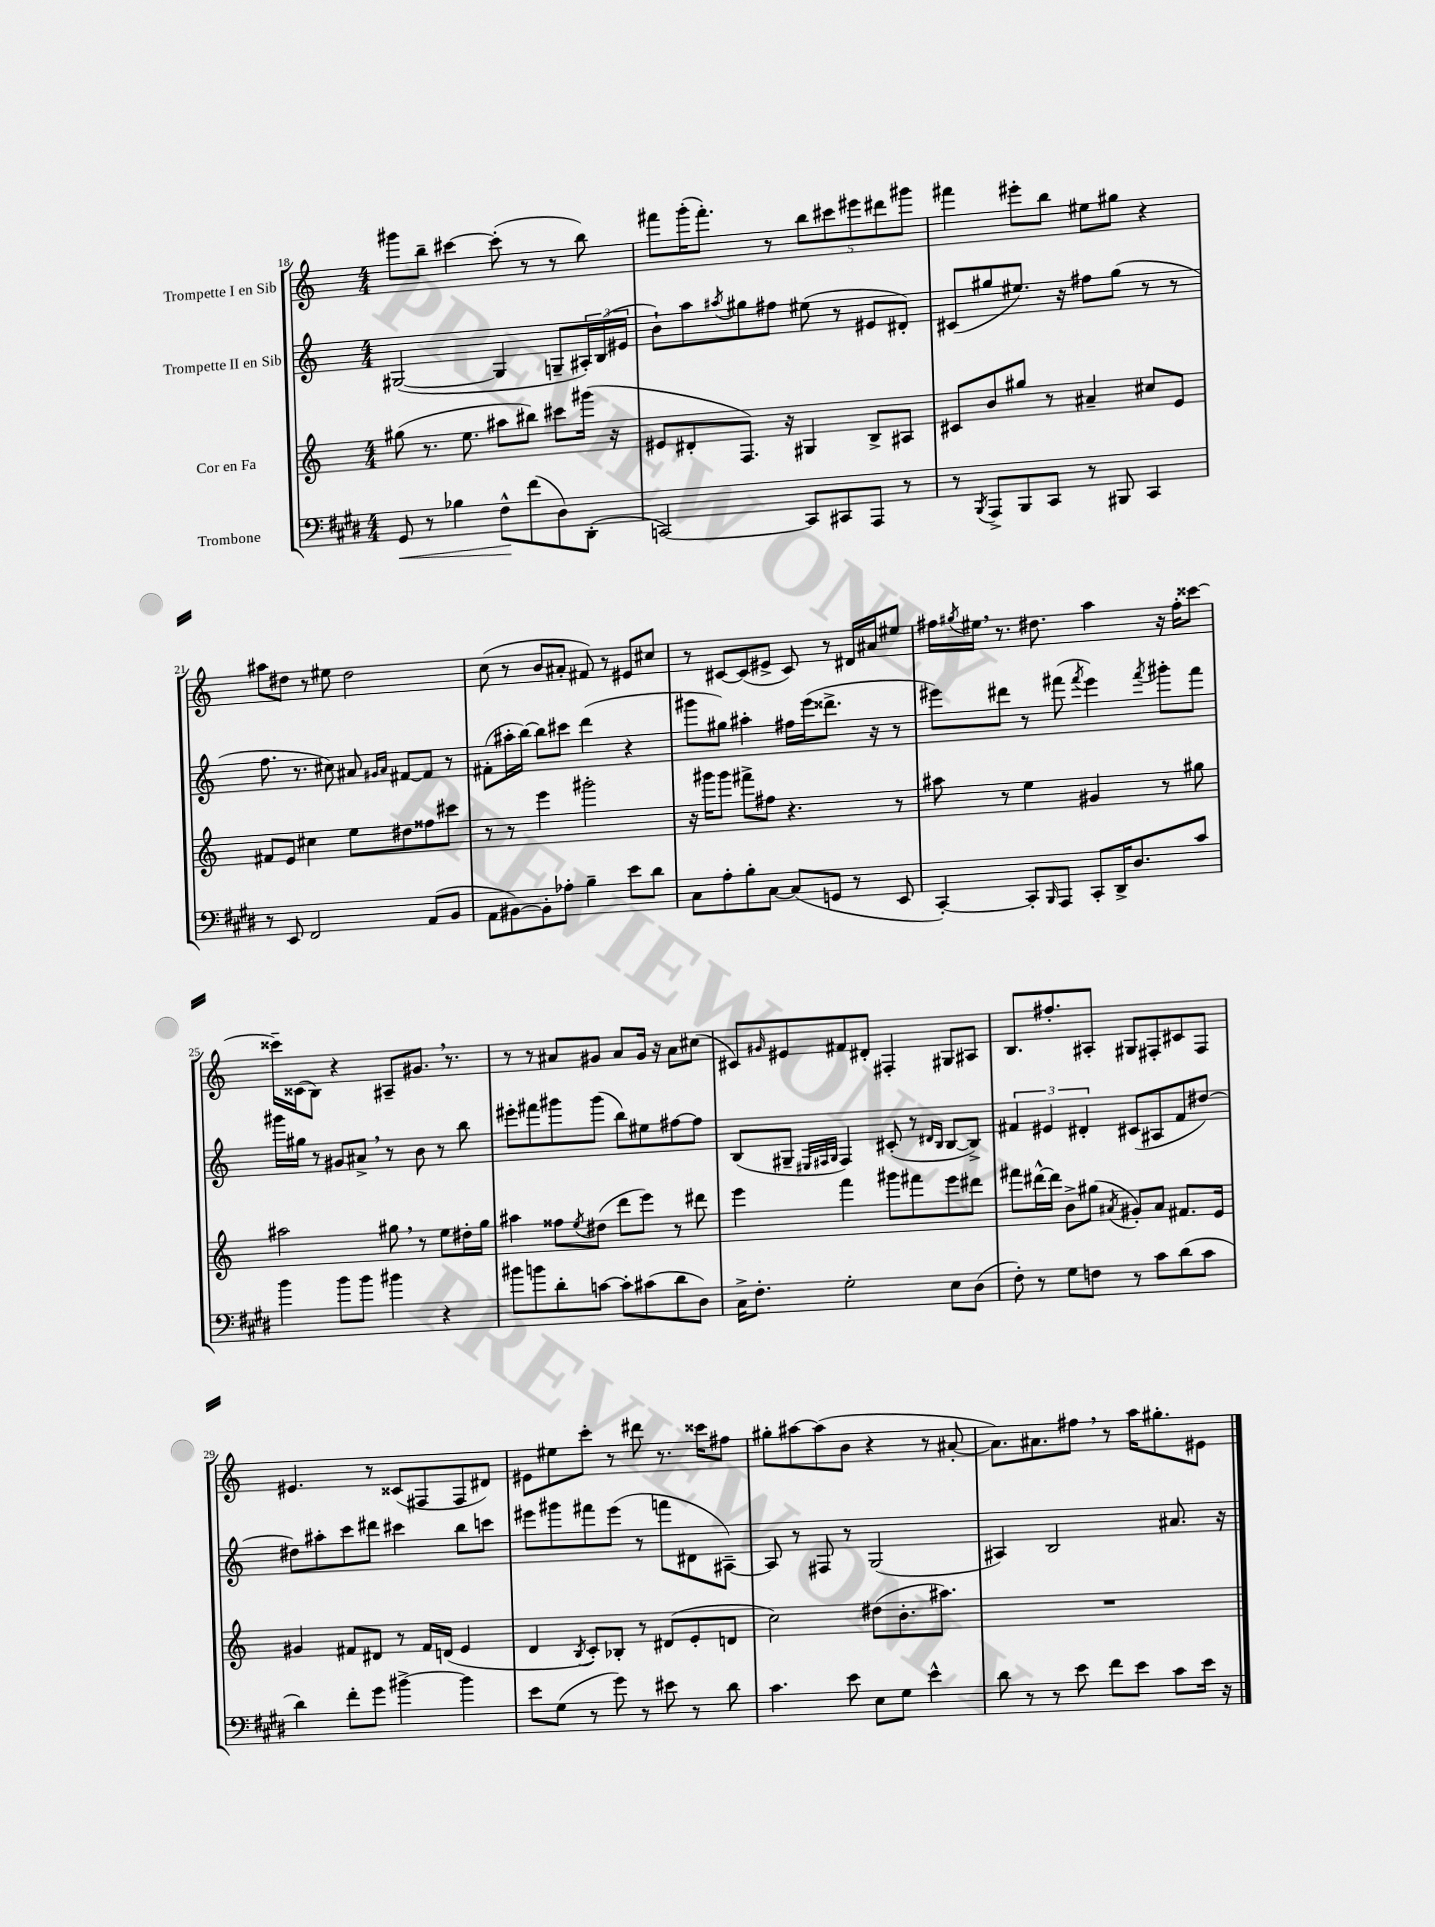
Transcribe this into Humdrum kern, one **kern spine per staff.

**kern	**kern	**kern	**kern
*staff4	*staff3	*staff2	*staff1
*clefF4	*clefG2	*clefG2	*clefG2
*k[f#c#g#d#]	*k[]	*k[]	*k[]
*M4/4	*M4/4	*M4/4	*M4/4
8GG#/	(8gg#\	([2G#/	8ggg#\L
8r	8.r	.	8bb~\J
4B-\	.	.	[4ccc#\
.	8.ee\	.	.
8F#^^\L	8aa#\L	4G#/]	(8ccc#'\]
(8f#\	8bb#\J)	.	8r
8D#\)	8ccc#\L	8G~/L	8r
(8DD#'\J	(16ggg#\Jk	24A#'/L)	8bb\)
.	.	(24B/	.
.	16r	.	.
.	.	24e#/JJ	.
=	=	=	=
[2CC/)	8e#/L	8b`\L)	8fff#\L
.	8d#'/	8aa\	(16ggg'\K
.	.	.	8.fff#'\J)
.	.	8qaa#/	.
.	8.F/J)	8gg#\	.
.	.	8ff#\J	8r
.	16r	.	.
8CC/]L	4G#/	(8ee#\	10bb\L
.	.	.	10ccc#\
8CC#/	.	8r	.
.	.	.	10eee#\
8AAA/J	8B^/L	8e#/L	.
.	.	.	10ddd#\
8r	8A#/J	8d#'/J)	.
.	.	.	10ggg#\J
=	=	=	=
8r	8c#/L	(8c#/L	4fff#\
8qBBB/	.	.	.
8AAA^/L	8b/	8gg#/	.
8BBB/	8gg#/J	8.ee#/J)	8eee#'\L
8CC#/J	8r	.	8bb\J
.	.	16r	.
8r	4a#~/	8ff#\L	8ee#\L
8BBB#/	.	(8gg#\J	8gg#\J
4CC#/	8cc#/L	8r	4r
.	8e/J	8r	.
=	=	=	=
8r	8f#/L	8.ff\	8aa#\L
8EE/	8e/J	.	8dd#\J
.	.	8.r	.
2FF#/	4cc#\	.	8r
.	.	8cc#\)	8ee#\
.	8ee\L	8a#/	2dd#\
.	.	16qqg#/LL	.
.	.	16qqa#/JJ	.
.	8dd#\	[8f#/L	.
(8AA/L	8ff##\	8f#/]J	.
8BB/J	8ccc#\J	8r	.
=	=	=	=
8AA\L	8r	(8f#'\L	(8cc\
[8BB#\)	8r	16aa#'\L	8r
.	.	[16bb\JJ)	.
8BB#'\]	4eee\	8bb\]L	8b/L
8A-'\J	.	8ccc#\J	8a#'/J
4B~\	2ggg#'\	(4ddd\	8f#/)
.	.	.	8r
8e\L	.	4r	8e#/L
8d#\J	.	.	8cc#/J
=	=	=	=
8C#\L	16r	8ggg#\L	8r
.	16ggg#\LK	.	.
8A'\	8ggg#\J	8gg#\J)	[8c#/L
8B'\	8fff#^\L	4aa#'\	(8c#/]
[8C#\J	8ff#\J	.	8e#^/J
(8C#/]L	4.r	16ff#\LL	8c#/)
.	.	(16eee\J	.
8GG/J	.	8.ddd##^\J	8r
8r	.	.	16d#/LL
.	.	16r	16a#/J
8EE/	8r	8r	8ee#/J
=	=	=	=
[4CC#'/)	8aa#\	8eee#\L)	16ff#\LL
.	.	.	8qgg#/
.	.	.	16ee#\JJ
.	8r	8ddd#\J	8.r
8CC#'/]L	4ee\	8r	.
.	.	.	8.dd#\
16qqBBB/	.	.	.
8AAA/J	.	(8fff#\	.
.	.	8qfff#/	.
8CC#'/L	4g#/	4eee#\)	4aa\
16DD#^/K	.	.	.
8.D#/	.	.	.
.	.	8qfff#/	.
.	8r	8ggg#'\L	16r
.	.	.	16ff#'\LK
8c#/J	8gg#\	8fff#\J	[8ccc##\J
=	=	=	=
4b\	2aa#\	16ggg#\LL	16ccc##~\]LL
.	.	16gg#\JJ	(16c##\J
.	.	8r	8B\J)
8b\L	.	8g#/L	4r
8b\J	.	8a#^/J	.
4b#\	8gg#\	8r	8A#~/L
.	8r	8b\	8.g#/J
4r	8ee\L	8r	.
.	.	.	8.r
.	16dd#'\L	8bb\	.
.	16gg#\JJ	.	.
=	=	=	=
8b#\L	4aa#\	8eee#'\L	8r
8b\	.	8fff#\	8r
8d#'\	8ff##\L	8ggg#\	8a#/L
.	8qee/	.	.
[8c\J	(8dd#\J	(8ggg#\J	8g#/J
8c'\]L	8ddd\L	8bb\L)	8a#/L
(8c#\	8eee\J)	8ee#\	16g#/Jk
.	.	.	16r
8d#\	8r	[8ff#\	8a#\L
8D#\J)	8ddd#\	8ff#\]J	(8cc#\J
=	=	=	=
16C#^\LK	4eee\	(8B/L	8c#/L)
8.F#'\J	.	.	.
.	.	.	16qqg#/
.	.	8G#~/J	8e#/
.	.	32qqE#/LLL	.
.	.	32qqF#/	.
.	.	32qqG#/JJJ	.
2G#'\	4fff\	4F#/)	8f#/
.	.	.	8d#'/J
.	8ggg#\L	(8c#'/	4F#'/
.	8fff#\	8r	.
.	.	16qqd#/LL	.
.	.	16qqB/JJ	.
8E\L	8eee\	[8B/L	8G#/L
(8D#\J	8ddd#\J	8B^/]J)	8A#/J
=	=	=	=
8F#'\)	8fff#\L	6f#/	8.B/L
8r	[16ddd#^^\L	.	.
.	.	6e#/	.
.	16ddd#\]JJ	.	8.ff#'/
8G#\L	8b^\L	.	.
.	.	6d#'/	.
8F\J	(8gg#\J	.	8A#'/J
.	8qa#/	.	.
8r	8g#'/L)	(8c#/L	8G#/L
8c#\L	8a#/J	8A#/	8F#'/
(8d#\	8.f#/L	8f#/	8c#/
8c#\J	.	[8dd#/J)	8F#/J
.	16e/Jk	.	.
=	=	=	=
4d#\)	4g#/	8dd#\]L	4.e#/
.	.	8aa#'\	.
8f#'\L	8f#/L	8ccc\	.
8g#\J	8d#/J	8ddd#\J	8r
[4b#^\	8r	4ccc#\	(8c##/L
.	16f#/LL	.	8F#/
.	(16d/JJ	.	.
4b#\]	4e/	8bb\L	8F#/
.	.	8ccc\J	8d#/J)
=	=	=	=
8e\L	4d/	8eee#\L	8e#\L
(8G#\J	.	8ggg#\	8ee#\
.	8qB/	.	.
8r	8c'/L)	8fff#\	8ccc'\J
8g#\)	8B-'/J	(8eee#\J	8r
8r	8r	8r	8ddd#\
8e#\	(8d#/L	8fff\L	8.r
8r	8e'/	8d#\	.
.	.	.	16ccc##\LK
8d#\	8d/J	[8A#~\J)	8ff#\J
=	=	=	=
4.c#\	2cc\)	8A#/]	8gg#'\L
.	.	8r	[8aa#\
.	.	8F#/	(8aa#\]
8e\	.	8r	8b\J
8E\L	(8dd#\L	(2G/	4r
8G#\J	8.b'\	.	.
4e^^\	.	.	8r
.	8.aa#\J)	.	.
.	.	.	[8a#'/
=	=	=	=
8d#\	1r	4A#/)	8.a#\]L)
8r	.	.	.
.	.	.	8.a#\
8r	.	2B/	.
8e\	.	.	8ff#\J
8f#\L	.	.	8r
8e\J	.	.	16aa\LK
.	.	.	8.gg#'\
8c#\L	.	8.a#/	.
16e\Jk	.	.	8e#\J
16r	.	16r	.
==	==	==	==
*-	*-	*-	*-
